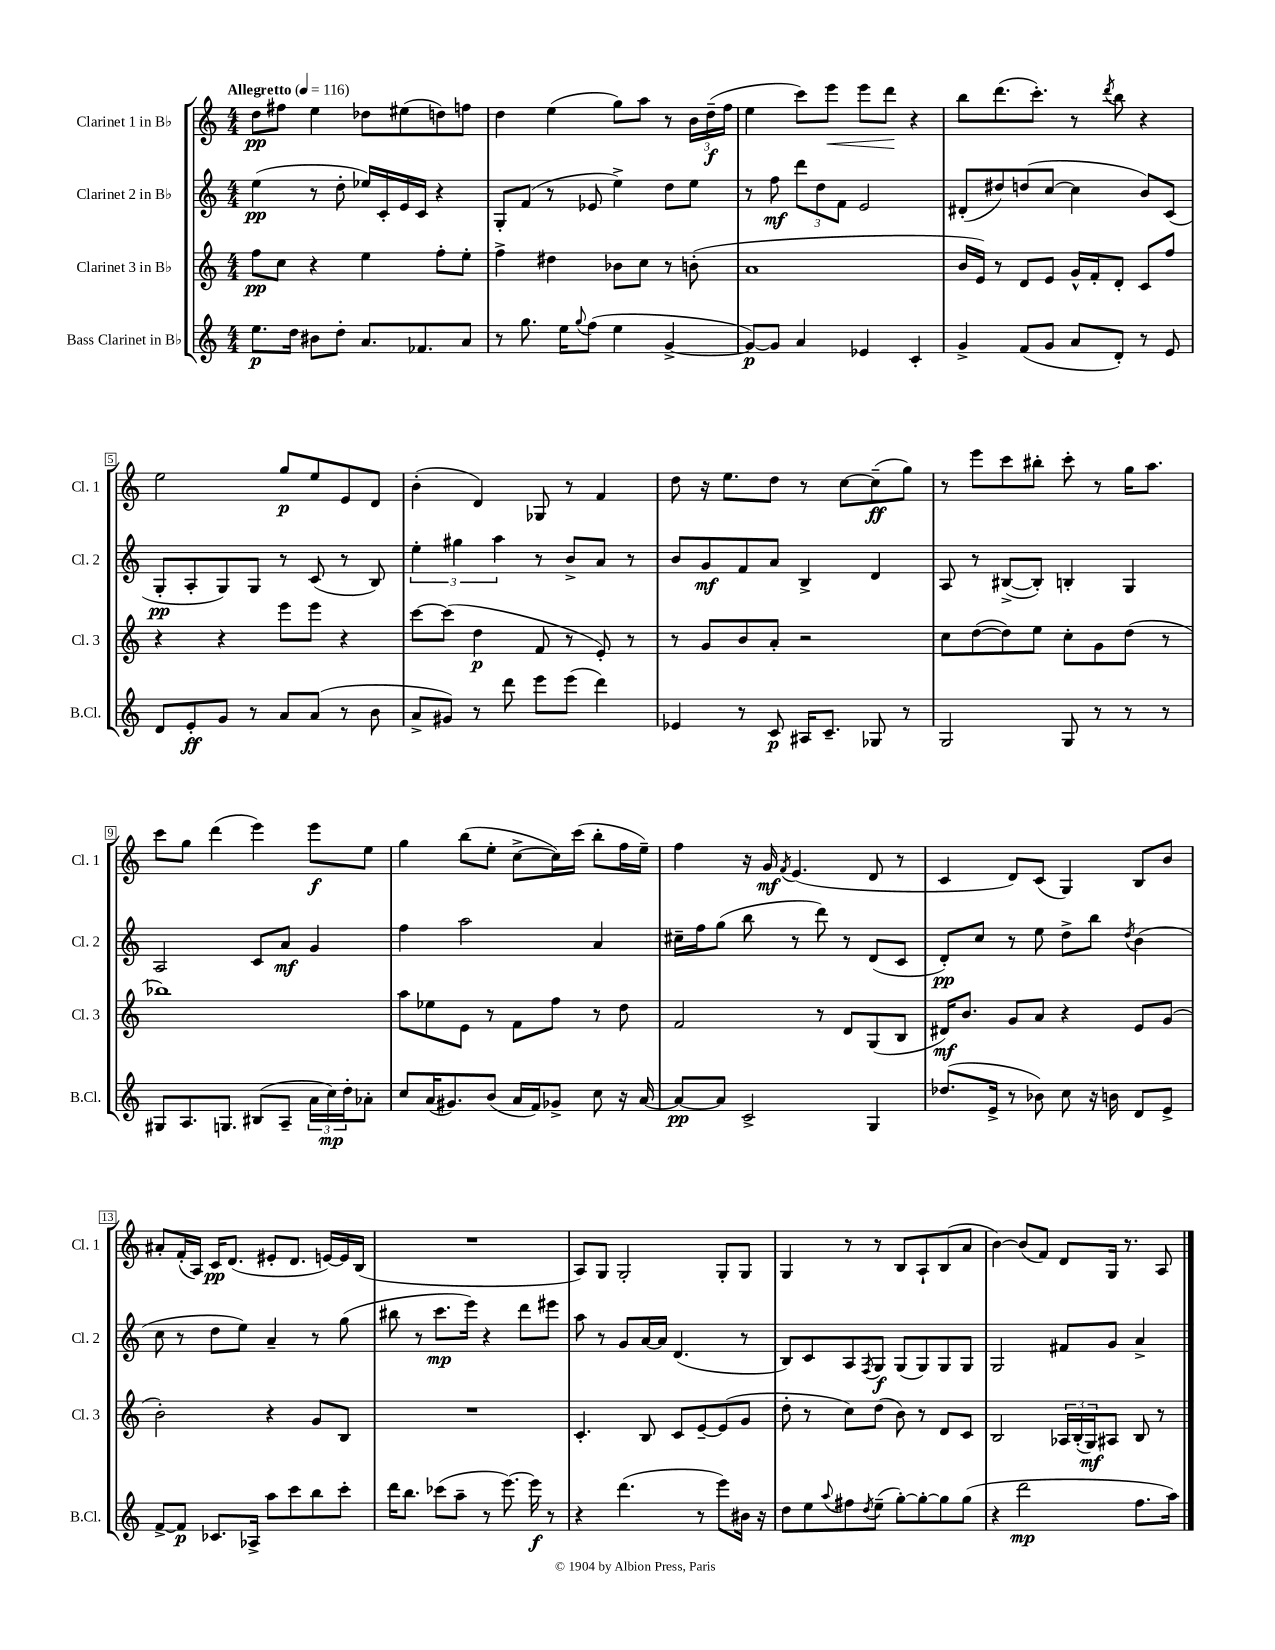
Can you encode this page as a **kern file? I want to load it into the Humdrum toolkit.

**kern	**kern	**kern	**kern
*staff4	*staff3	*staff2	*staff1
*clefG2	*clefG2	*clefG2	*clefG2
*k[]	*k[]	*k[]	*k[]
*M4/4	*M4/4	*M4/4	*M4/4
*MM116	*MM116	*MM116	*MM116
8.ee	8ff	(4ee	8dd
.	8cc	.	8ff#
16dd	.	.	.
8b#	4r	8r	4ee
8dd'	.	8dd'	.
8.a	4ee	16ee-)	8dd-
.	.	16c'	.
.	.	16e	(8ee#
8.f-	.	16c	.
.	8ff'	4r	8dd)
8a	8ee'	.	8ff
=	=	=	=
8r	4ff^	8G'	4dd
8.gg	.	(8f	.
.	4dd#	8r	(4ee
16ee	.	.	.
8qqgg	.	.	.
(8ff	.	8e-	.
4ee	8b-	4ee^)	8gg)
.	8cc	.	8aa
[4g^	8r	8dd	8r
.	(8b'	8ee	24b
.	.	.	(24dd~
.	.	.	24ff
=	=	=	=
8g_)	1a	8r	4ee
8g]	.	8ff	.
4a	.	12ddd	8ccc)
.	.	12dd	.
.	.	.	8eee
.	.	12f	.
4e-	.	2e	8eee
.	.	.	8ddd
4c'	.	.	4r
=	=	=	=
4g^	16b	(8d#'	8bb
.	16e)	.	.
.	8r	8dd#)	(8.ddd
(8f	8d	(8dd	.
.	.	.	8.ccc')
8g	8e	[8cc	.
8a	16g^^	4cc]	8r
.	16f'	.	.
.	.	.	8qddd
8d')	8d'	.	8bb
8r	8c	8b)	4r
8e	8ff	(8c	.
=	=	=	=
8d	4r	8G'	2ee
8e'	.	8A'	.
8g	4r	8G)	.
8r	.	8G	.
8a	8eee	8r	8gg
(8a	8eee	(8c	8ee
8r	4r	8r	8e
8b	.	8B)	8d
=	=	=	=
8a^	[8ccc	6ee'	(4b'
8g#)	(8ccc]	.	.
.	.	6gg#	.
8r	4dd	.	4d)
.	.	6aa	.
8ddd	.	.	.
8eee	8f	8r	8G-
(8eee	8r	8b^	8r
4ddd)	8e')	8a	4f
.	8r	8r	.
=	=	=	=
4e-	8r	8b	8dd
.	8g	8g	16r
.	.	.	8.ee
8r	8b	8f	.
8c	8a'	8a	8dd
16A#	2r	4B^	8r
8.c~	.	.	.
.	.	.	[8cc
8G-	.	4d	(8cc~]
8r	.	.	8gg)
=	=	=	=
2G	8cc	8A	8r
.	([8dd	8r	8eee
.	8dd])	([8B#^	8ccc
.	8ee	8B#'])	8bb#'
8G	8cc'	4B'	8ccc'
8r	8g	.	8r
8r	(8dd	4G	16gg
.	.	.	8.aa
8r	8r	.	.
=	=	=	=
8G#	1bb-)	2A	8ccc
8.A	.	.	8gg
.	.	.	(4ddd
8.G	.	.	.
(8B#	.	8c	4eee)
8A~	.	8a	.
24a	.	4g	8eee
24cc)	.	.	.
24dd'	.	.	.
8a-'	.	.	8ee
=	=	=	=
8cc	8aa	4ff	4gg
(16a	8ee-	.	.
8.g#)	.	.	.
.	8e	2aa	(8bb
(8b	8r	.	8ee'
16a	8f	.	[8cc^
16f)	.	.	.
8g-^	8ff	.	16cc])
.	.	.	(16ccc
8cc	8r	4a	8bb'
16r	8dd	.	16ff
[16a	.	.	16ee~)
=	=	=	=
8a_	2f	16cc#~	4ff
.	.	16ff	.
8a]	.	(8gg	.
2c^	.	8bb	16r
.	.	.	16g
.	.	.	8qf
.	.	8r	(4.e
.	8r	8ddd)	.
.	8d	8r	.
4G	(8G	(8d	8d
.	8B	8c	8r
=	=	=	=
(8.dd-	16d#)	8d')	4c
.	8.b	.	.
.	.	8cc	.
16e^	.	.	.
8r	8g	8r	8d)
8b-)	8a	8ee	(8c
8cc	4r	8dd^	4G)
16r	.	8bb	.
16b	.	.	.
.	.	8qdd	.
8d	8e	(4b	8B
8e^	(8g	.	8b
=	=	=	=
[8f^	2b')	8cc	8a#'
8f]	.	8r	(16f'
.	.	.	16A)
8.c-	.	8dd	16c
.	.	.	(8.d
.	.	8ee)	.
16A-^	.	.	.
8aa	4r	4a~	8e#'
8ccc	.	.	8.d
8bb	8g	8r	.
.	.	.	[16e)
8ccc'	8B	(8gg	16e]
.	.	.	(16B
=	=	=	=
16ddd	1r	8bb#	1r
8.bb	.	.	.
.	.	8r	.
(8ccc-	.	8.ccc	.
8aa~	.	.	.
.	.	16eee)	.
8r	.	4r	.
[8.eee)	.	.	.
.	.	8ddd	.
16eee]	.	.	.
8r	.	8eee#	.
=	=	=	=
4r	4.c'	8aa	8A)
.	.	8r	8G
(4.ddd	.	8g	2G'
.	8B	[16a	.
.	.	16a]	.
.	8c	(4.d	.
8r	[8e~	.	.
8eee)	(8e]	.	8G'
16b#	8g	8r	8G
16r	.	.	.
=	=	=	=
8dd	8dd'	8B)	4G
8ee	8r	8c	.
8qqaa	.	.	.
8ff#	8cc)	8A	8r
8qdd	.	8qF	.
(8ee~	(8dd	8G	8r
[8gg')	8b)	(8G	8B
8gg'_	8r	8G)	8A`
8gg]	8d	8G	(8B
(8gg	8c	8G	8a
=	=	=	=
4r	2B	2G	[4b)
2ddd	.	.	(8b]
.	.	.	8f)
.	24A-	8f#	8d
.	(24B'	.	.
.	24G)	.	.
.	8A#	8g	16G
.	.	.	8.r
8.ff	8B	4a^	.
.	8r	.	8A
16aa)	.	.	.
==	==	==	==
*-	*-	*-	*-
